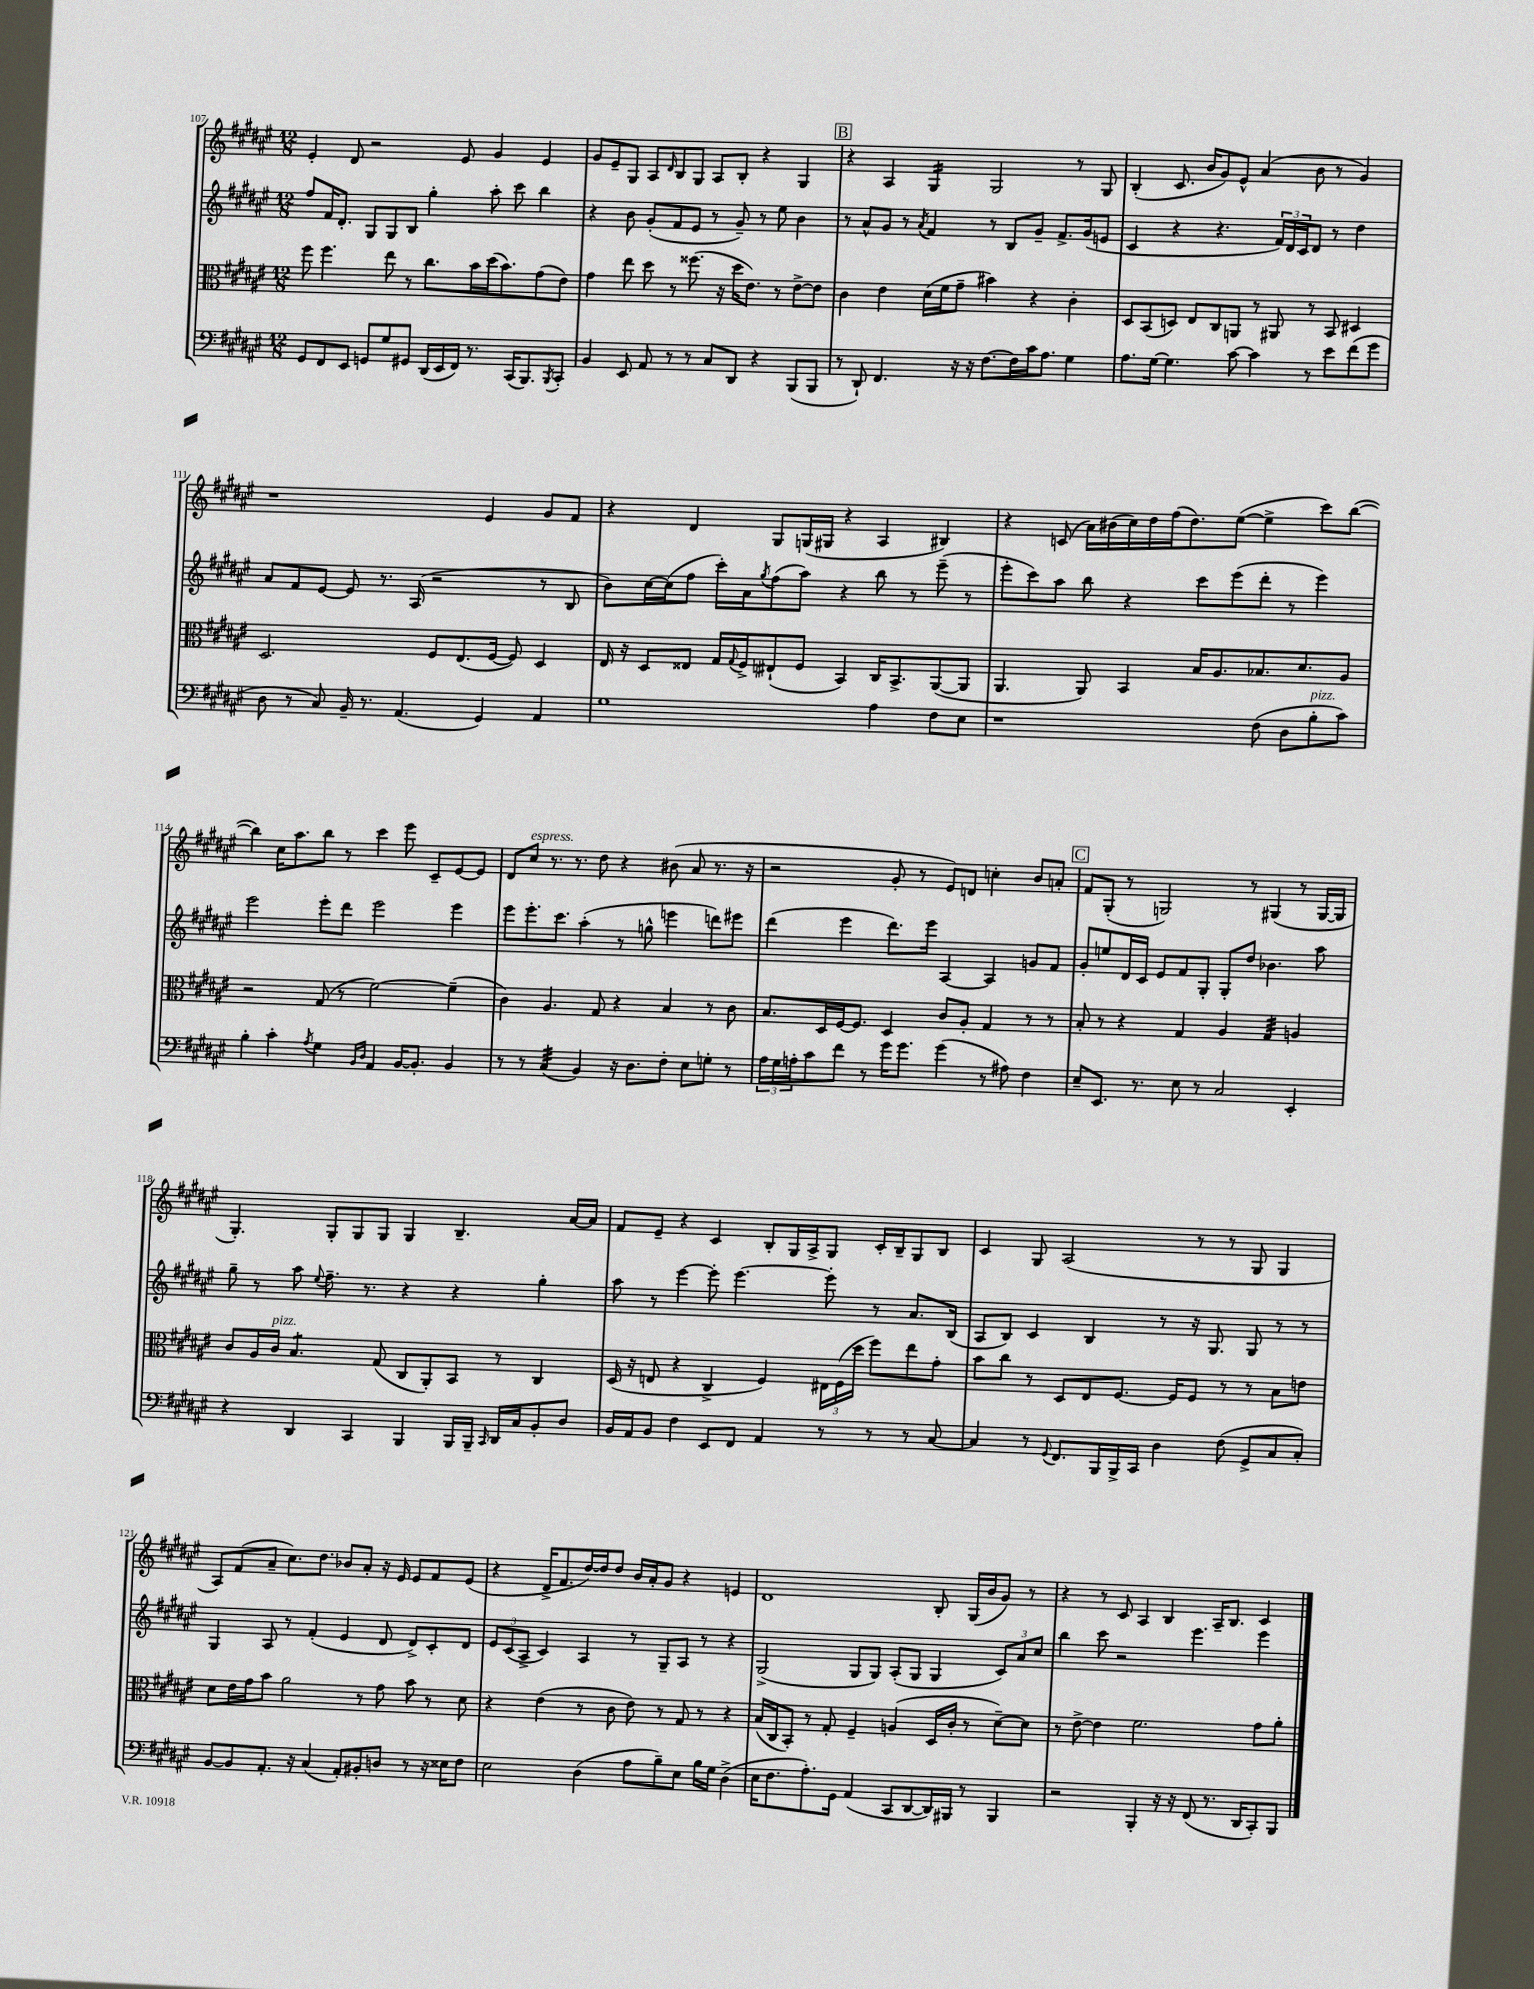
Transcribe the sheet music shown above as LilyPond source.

<<
\new StaffGroup <<
\new Staff = "s0" {
    \clef treble \key fis \major \numericTimeSignature \time 12/8
    eis'4-. dis'8 r2 eis'8 gis'4 eis'4 |
    gis'8 eis'8-- gis8 ais8 \grace { dis'16 } b8 gis8 ais8 b8-. r4 gis4 |
    \mark \markup { \box "B" } r4 ais4 gis4:16 gis2 r8 gis8 |
    b4-.( cis'8. b'16 gis'8) eis'8-^ ais'4( b'8 r8 gis'4) |
    r1 eis'4 gis'8 fis'8 |
    r4 dis'4 gis8 g16( gis16 r4 ais4 bis4) |
    r4 c'8( ais'16) bis'16( cis''16) dis''16 fis''16( dis''8.) eis''8~( eis''4-> cis'''8) b''8~( |
    b''4) cis''16 ais''8. b''8 r8 cis'''4 eis'''8 cis'8-- eis'8~ eis'8 |
    dis'8 cis''8^\markup { \italic "espress." } r8. r8. dis''8 r4 bis'8( ais'8 r8. r16 |
    r2 gis'8-. r8 eis'8) d'8 c''4-. b'8 a'8-. |
    \mark \markup { \box "C" } fis'8 gis8-.( r8 g2) r8 gis4( r8 gis16~ gis16 |
    gis4.-.) gis8-. gis8 gis8 gis4 b4.-- ais'16~ ais'16 |
    fis'8 eis'8-- r4 cis'4 b8-. gis16 ais16-> gis8 cis'16-. b16-- gis8 b8 |
    cis'4 gis8 ais2( r8 r8 gis8 gis4 |
    ais8) fis'8( ais'8-- cis''8.) dis''8. bes'8 ais'8-. r16 eis'16 eis'8 fis'8 eis'8( |
    r4 dis'16-> fis'8. dis''16~) dis''16 dis''8 b'16 ais'16-. gis'8 r4 e'4 |
    dis'1 b8-. gis16( b'16 gis'8) r8 |
    r4 r8 cis'8 ais4 b4 ais16-- b8. cis'4 \bar "|." |
}
\new Staff = "s1" {
    \clef treble \key fis \major \numericTimeSignature \time 12/8
    fis''8 fis'16 dis'8.-. gis8 gis8 b8 gis''4-. ais''8-. cis'''8 b''4 |
    r4 b'8 gis'8-.( fis'8 eis'8 r8 gis'8--) r8 eis''8 b'4 |
    \mark \markup { \box "B" } r8 ais'8-^ gis'8 r8 \acciaccatura { ais'8 } fis'4 r8 b8 gis'8-- fis'8.-> gis'16( e'8 |
    cis'4 r4 r4. \tuplet 3/2 { fis'16) dis'16 cis'16 } dis'8 r8 dis''4 |
    ais'8 fis'8 eis'8~ eis'8 r8. ais16( r2 r8 b8 |
    b'8) cis''16~ cis''16( fis''8 cis'''16-.) ais'16 \acciaccatura { gis''8 } fis''8( ais''8) r4 b''8 r8 eis'''8--( r8 |
    eis'''8-. cis'''8) ais''8 b''8 r4 cis'''8 eis'''8( dis'''8-. r8 eis'''4) |
    eis'''2 eis'''8-. dis'''8 eis'''2 eis'''4 |
    eis'''8 eis'''8.-. cis'''8. ais''4-.( r8 g''8-^ e'''4 d'''8) eis'''8 |
    dis'''4( eis'''4 dis'''8.) eis'''16 ais4~ ais4 g'8 fis'8 |
    \mark \markup { \box "C" } gis'8-. e''8 dis'16 cis'16 eis'8 fis'8 gis8-. gis8-. dis''8 bes'4. ais''8 |
    gis''8-- r8 ais''8 \appoggiatura { eis''8 } fis''8.-- r8. r4 r4 gis''4-. |
    ais''8 r8 eis'''4~ eis'''8-. eis'''4.~ eis'''8-. r8 ais'8. b16( |
    ais8 b8) cis'4 b4 r8 r16 gis8. gis8 r8 r8 |
    gis4 ais8 r8 fis'4-.( eis'4 dis'8 dis'8->) cis'8-. dis'8 |
    \tuplet 3/2 { eis'8 cis'8( ais8-> } cis'4) ais4 r8 gis8-- ais8 r8 r4 |
    gis2->( gis8 gis8) ais8-.( gis8 gis4 \tuplet 3/2 { cis'8) ais'8 cis''8 } |
    b''4 cis'''8 r2 eis'''4. eis'''4 \bar "|." |
}
\new Staff = "s2" {
    \clef alto \key fis \major \numericTimeSignature \time 12/8
    fis''8 fis''4. eis''8 r8 cis''8. b'16 dis''16( b'8.) gis'8( eis'8) |
    gis'4 eis''8 dis''8 r8 fisis''8.( r16 dis''16 eis'8.) r8 eis'8~-> eis'8 |
    \mark \markup { \box "B" } cis'4 eis'4 dis'16( fis'16 gis'8-- bis'4) r4 cis'4-. |
    dis8 b,8( d8) eis8 cis8 a,8 r8 ais,8 r8 b,8 dis4 |
    dis2. fis8 eis8.( fis16~ fis8) dis4 |
    eis16 r16 dis8 eisis8 gis16 \appoggiatura { gis8 } fis16-> eis8-!( fis8 b,4) cis16 b,8.-> ais,8~( ais,8 |
    ais,4. ais,8) b,4 b16 ais8. bes8. dis'8. ais8 |
    r2 gis8( r8 fis'2~) fis'4--( |
    cis'4) ais4. gis8 r4 b4 r8 cis'8 |
    b8. dis16 fis16~ fis8. dis4 cis'8 ais8-. gis4 r8 r8 |
    \mark \markup { \box "C" } b8-. r8 r4 gis4 ais4 gis4:32 a4 |
    cis'8 ais16 cis'16^\markup { \italic "pizz." } b4.:8 gis8( cis8 ais,8-.) b,8 r8 cis4 |
    dis16( r16 e8 r4 cis4-> fis4) \tuplet 3/2 { eis16 fis16( dis''16 } fis''8) eis''8 gis'8-. |
    b'8 cis''8 r8 dis8 eis8 fis8.~ fis16 fis8 r8 r8 b8 e'8 |
    dis'8 eis'16 gis'16 b'8 ais'2 r8 gis'8 b'8 r8 dis'8 |
    r4 eis'4( r8 cis'8 eis'8) r8 gis8 r8 r4 |
    b16( cis16 b,8-.) r8 gis8-. fis4-- a4( dis16 cis'16-. r8 dis'8~--) dis'8 |
    r8 eis'8~-> eis'4 fis'2. gis'8 ais'8-. \bar "|." |
}
\new Staff = "s3" {
    \clef bass \key fis \major \numericTimeSignature \time 12/8
    gis,8 fis,8 eis,8 g,8 gis8 gis,8 dis,16( eis,16 fis,16) r8. cis,16( b,,8.) \acciaccatura { b,,8 } cis,8-. |
    b,4 eis,8 ais,8 r8 r8 cis8 dis,8 r4 b,,8( b,,8 |
    \mark \markup { \box "B" } r8 dis,8-!) fis,4. r16 r16 fis8.~ fis16 cis'16 ais8. gis4 |
    ais8. gis16~ gis4. cis'8~ cis'4 r8 eis'8 fis'8( gis'8 |
    dis8 r8 cis8) b,16-- r8. ais,4.( gis,4) ais,4 |
    gis1 ais4 fis8 eis8 |
    r1 fis8( dis8 b8-.^\markup { \italic "pizz." } cis'8) |
    b4-. cis'4-. \acciaccatura { ais8 } gis4 \grace { b,16 dis16 } ais,4 b,16~ b,8.-. b,4 |
    r8 r8 cis4:32( b,4) r16 dis8. fis8-. eis8 g8-. r8 |
    \tuplet 3/2 { ais16 gis16 a16-. } cis'8 fis'8 r8 gis'16 gis'8. gis'4( r8 ais8) fis4 |
    \mark \markup { \box "C" } eis8-- eis,8. r8. eis8 r8 cis2 eis,4-. |
    r4 dis,4 cis,4 b,,4 b,,16 b,,16-- \grace { cis,16 } dis,16 cis16 b,8-. dis8 |
    b,16 ais,16 b,8 fis4 eis,8 fis,8 ais,4 r8 r8 r8 cis8~ |
    cis4 r8 \appoggiatura { gis,8 } fis,8. b,,16 b,,16-> cis,16 dis4 fis8( gis,8-> cis8 cis8-.) |
    b,8~ b,8 ais,8.-. r16 cis4( ais,8-.) bis,8-. d8 r8 r16 eisis16 fis8 |
    eis2 dis4( ais8 b8--) eis8 b16 gis16 dis4->( |
    eis16 fis8. ais8.-.) gis,16 ais,4( cis,8 dis,8~ dis,16) bis,,16 r8 bis,,4 |
    r2 b,,4-. r16 r16 fis,8( r8. dis,16 cis,8-.) b,,8 \bar "|." |
}
>>
>>
\layout { \context { \Score currentBarNumber = #107 } }
